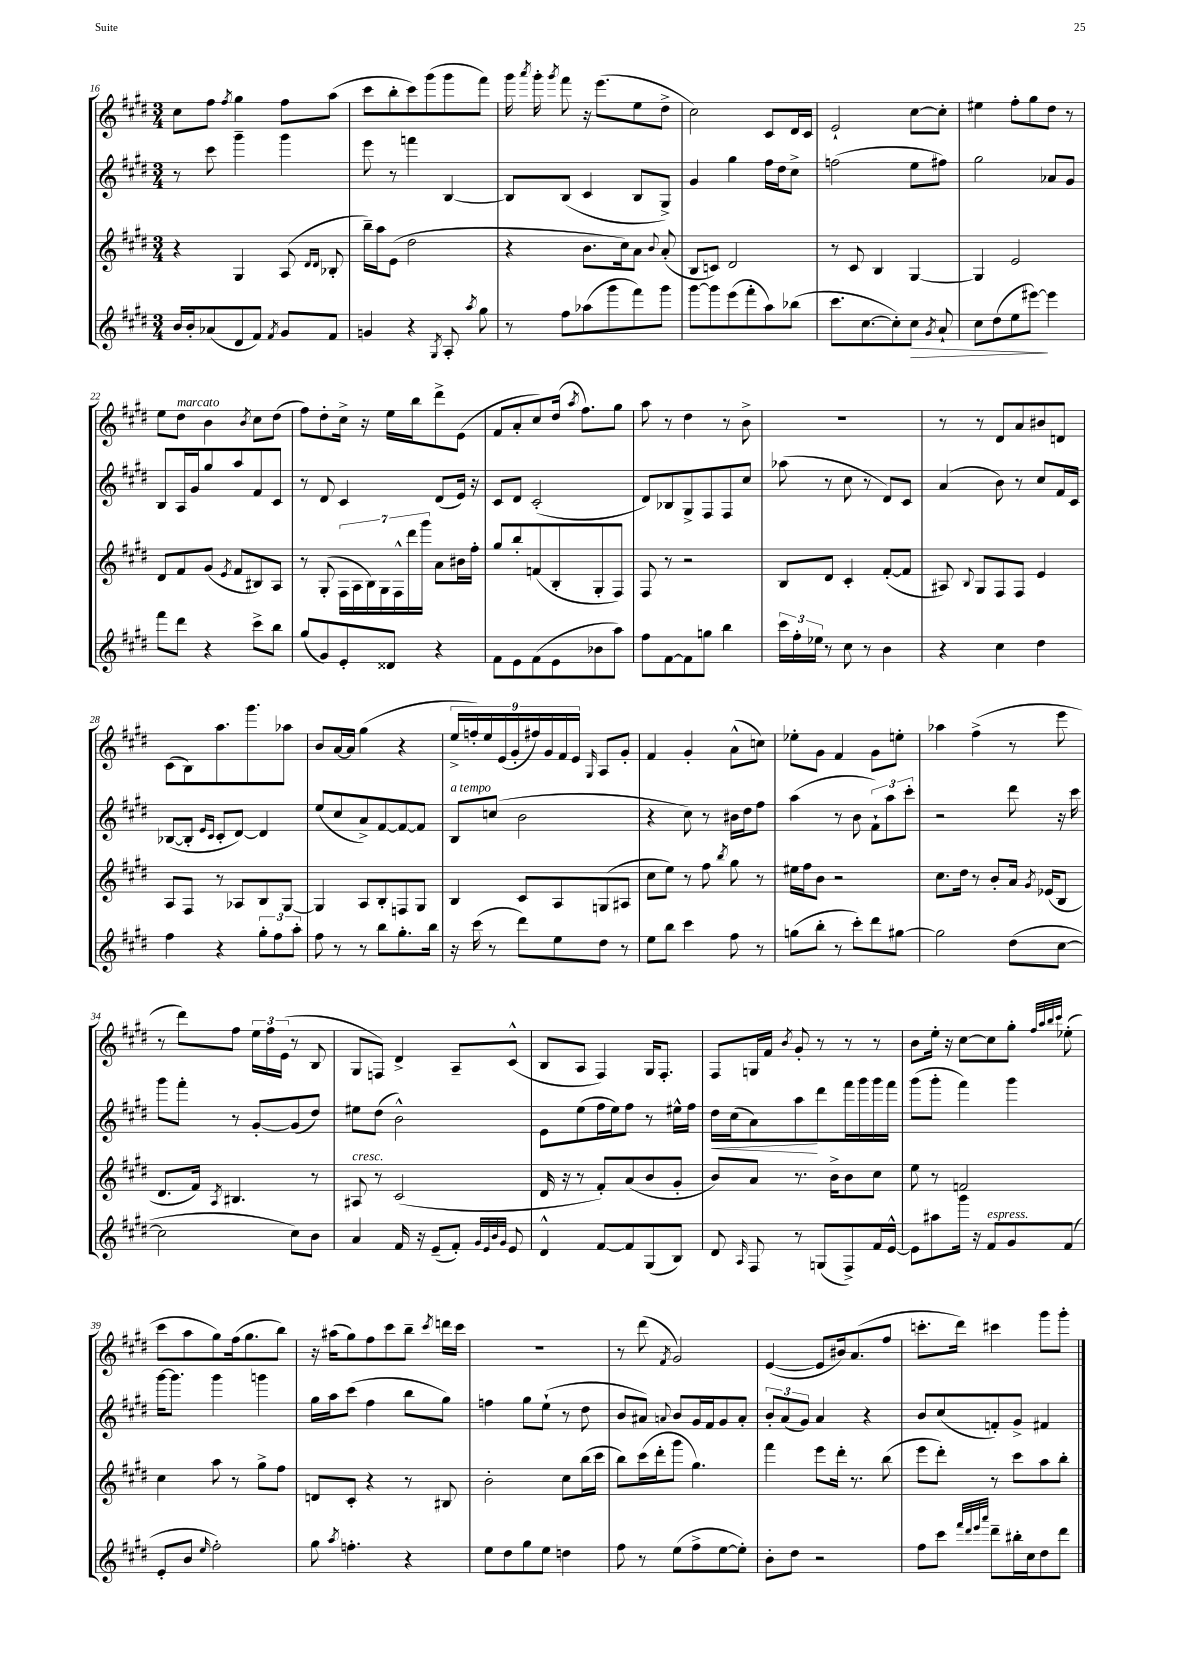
<<
\new StaffGroup <<
\new Staff = "s0" {
    \clef treble \key e \major \numericTimeSignature \time 3/4
    \autoBeamOff cis''8[ fis''8] \acciaccatura { fis''8 } gis''4 fis''8[ a''8]( |
    cis'''8[ b''8-. cis'''8) gis'''8( gis'''8 fis'''8]) |
    gis'''16 \acciaccatura { a'''8 } gis'''16-. \acciaccatura { gis'''8 } fis'''8 r16 e'''8.[( e''8 dis''8]-> |
    cis''2) cis'8[ dis'16 cis'16] |
    e'2-! cis''8[~ cis''8]-. |
    eis''4 fis''8[-. gis''8 dis''8] r8 |
    e''8[ dis''8]^\markup { \italic "marcato" } b'4 \acciaccatura { b'8 } cis''8[ dis''8]( |
    fis''8[) dis''8-. cis''16]-> r16 e''16[ b''16 dis'''8-> e'8]( |
    fis'8[ a'8-. cis''8) dis''16]( \acciaccatura { a''8 } fis''8.[) gis''8] |
    a''8 r8 dis''4 r8 b'8-> |
    R2. |
    r8 r8 dis'8[ a'8 bis'8 d'8] |
    cis'8[( b8) a''8. gis'''8. aes''8] |
    b'8[ a'16~ a'16] gis''4( r4 |
    \tuplet 9/8 { e''16[-> f''16-.) e''16 e'16( gis'16-. fis''16) gis'16 fis'16 e'16] } \grace { gis16 } a8[ gis'8]-. |
    fis'4 gis'4-. a'8[-^( c''8]) |
    ees''8[-. gis'8] fis'4 gis'8[ e''8]-. |
    aes''4 fis''4->( r8 e'''8 |
    r8 dis'''8[) fis''8] \tuplet 3/2 { e''16[ fis''16 e'16]( } r8 b8 |
    gis8[ f8]) dis'4-> a8[-- cis'8]-^( |
    b8[ a8] fis4) gis16[ fis8.]-. |
    fis8[ g16 fis'16] \acciaccatura { b'8 } gis'8-. r8 r8 r8 |
    b'8[ e''16]-. r16 cis''8[~ cis''8 gis''8]-. \grace { fis''32[ a''32 b''32 cis'''32] } ees''8-.( |
    cis'''8[ a''8 gis''8) fis''16( gis''8. b''8]) |
    r16 ais''16[( gis''8) fis''8 cis'''8 b''8]-- \acciaccatura { cis'''8 } d'''16[ cis'''16] |
    R2. |
    r8 dis'''8( \acciaccatura { fis'8 } gis'2) |
    e'4~( e'8[ bis'16) a'8.( fis''8] |
    c'''8.[-. dis'''16]) cis'''4 gis'''8[ gis'''8]-. \bar "|." |
}
\new Staff = "s1" {
    \clef treble \key e \major \numericTimeSignature \time 3/4
    \autoBeamOff r8 cis'''8 gis'''4-- gis'''4 |
    e'''8 r8 f'''4 b4~ |
    b8[ b8]( cis'4 b8[ gis8]->) |
    gis'4 gis''4 fis''16[ dis''16 cis''8]-> |
    f''2( e''8[ fis''8]) |
    gis''2 aes'8[ gis'8] |
    b8[ a16 gis'16 gis''8 a''8 fis'8 cis'8] |
    r8 dis'8 cis'4 dis'8[( e'16]) r16 |
    cis'8[ dis'8] cis'2-.( |
    dis'8[) bes8 gis8-> fis8 fis8 cis''8] |
    aes''8( r8 cis''8 r8 dis'8[) cis'8] |
    a'4( b'8) r8 cis''8[ fis'16 cis'16] |
    bes8[~( bes8]-. \grace { e'16[ cis'16] } cis'8[-. dis'8]~) dis'4 |
    e''8[( cis''8 a'8->) fis'8~ fis'8~ fis'8] |
    b8[^\markup { \italic "a tempo" } c''8]( b'2 |
    r4 cis''8) r8 bis'16[ dis''16 fis''8] |
    a''4( r8 b'8 \tuplet 3/2 { fis'8[-!) a''8 cis'''8]-. } |
    r2 dis'''8 r16 cis'''16 |
    gis'''8[ fis'''8]-. r8 gis'8[~-. gis'8( dis''8]) |
    eis''8[ dis''8]( b'2-^) |
    e'8[ e''8( fis''16 e''16) fis''8] r8 eis''16[-^ fis''16] |
    dis''16[\< cis''16( a'8) a''8\! dis'''8 fis'''16 gis'''16 gis'''16 fis'''16] |
    gis'''8[( gis'''8]-. fis'''4) gis'''4 |
    gis'''16[~ gis'''8.] gis'''4 g'''4 |
    gis''16[ a''16 cis'''8]( fis''4 b''8[ gis''8]) |
    f''4 gis''8[ e''8]-!( r8 dis''8 |
    b'8[ ais'8]) \appoggiatura { a'8 } b'8[ gis'16 fis'16 gis'8 a'8]-. |
    \tuplet 3/2 { b'8[-. a'8( gis'8]) } a'4 r4 |
    b'8[ cis''8( f'8-.) gis'8]-> fis'4 \bar "|." |
}
\new Staff = "s2" {
    \clef treble \key e \major \numericTimeSignature \time 3/4
    \autoBeamOff r4 gis4 a8( \grace { dis'16[ dis'16] } bes8-. |
    b''16[--) a''16 e'8]( dis''2 |
    r4 b'8.[ cis''16) a'8] \appoggiatura { b'8 } a'8-.( |
    b8[ c'8]) dis'2 |
    r8 cis'8 b4 gis4~ |
    gis4 e'2 |
    dis'8[ fis'8 gis'8]( \acciaccatura { e'8 } fis'8[ bis8) a8] |
    r8 gis8-.( \tuplet 7/4 { fis16[ a16 b16) gis16 fis16-^ dis'''16 gis'''16] } a'8[ bis'16 fis''16]-. |
    gis''8[ b''8-. f'8( b8-. gis8-. fis8]) |
    fis8 r8 r2 |
    b8[ dis'8] cis'4-. fis'8[~-.( fis'8] |
    ais8) \appoggiatura { b8 } gis8[ fis8 fis8] e'4 |
    a8[ fis8] r8 aes8[ b8 gis8]~ |
    gis4 a8[ b8-. f8 gis8] |
    b4 cis'8[ a8 g8( ais8] |
    cis''8[ e''8]) r8 fis''8 \acciaccatura { b''8 } gis''8 r8 |
    eis''16[ fis''16 b'8] r2 |
    cis''8.[ dis''16] r8 b'8[-. a'16] \acciaccatura { gis'8 } ees'16[( b8] |
    dis'8.[ fis'16]) \acciaccatura { a8 } bis4. r8 |
    ais8^\markup { \italic "cresc." } r8 cis'2( |
    dis'16 r16 r8 fis'8[-.) a'8( b'8 gis'8]-. |
    b'8[) a'8] r8. b'16[-> b'8 cis''8] |
    e''8 r8 f'2 |
    cis''4 a''8 r8 gis''8[-> fis''8] |
    d'8[ cis'8]-. r4 r8 bis8 |
    b'2-. cis''8[ b''16( cis'''16] |
    b''8[) cis'''16( dis'''16-. gis'''8] gis''4.) |
    fis'''4 e'''8[ dis'''16]-. r8. b''8( |
    e'''8[ dis'''8]-.) r8 cis'''8[ a''8 b''8]-. \bar "|." |
}
\new Staff = "s3" {
    \clef treble \key e \major \numericTimeSignature \time 3/4
    \autoBeamOff b'16[ b'16-. aes'8( dis'8 fis'8]) \acciaccatura { fis'8 } gis'8[ fis'8] |
    g'4 r4 \acciaccatura { gis8 } a8-. \acciaccatura { a''8 } gis''8 |
    r8 fis''8[ aes''8( gis'''8 fis'''8) gis'''8] |
    gis'''8[~ gis'''8 e'''8( fis'''8-. a''8) bes''8]( |
    cis'''8.[ cis''8.~ cis''8-.) cis''8]\> \acciaccatura { gis'8 } a'8-! |
    cis''8[ dis''8( e''8 eis'''8]~\!) eis'''4 |
    fis'''8[ dis'''8] r4 cis'''8[-> b''8] |
    gis''8[( gis'8) e'8-. disis'8] r4 |
    fis'8[ e'8 fis'8( e'8 bes'8 a''8]) |
    fis''8[ fis'8~ fis'8 g''8] b''4 |
    \tuplet 3/2 { cis'''16[ fis''16-. ees''16] } r8 cis''8 r8 b'4 |
    r4 cis''4 dis''4 |
    fis''4 r4 \tuplet 3/2 { gis''8[-. fis''8 a''8]-. } |
    fis''8 r8 r8 b''8[ gis''8.-. b''16] |
    r16 cis'''16( r8 dis'''8[) e''8 dis''8] r8 |
    e''8[ b''8] cis'''4 fis''8 r8 |
    g''8[( b''8]-. r8 cis'''8[-.) dis'''8 gis''8]~ |
    gis''2 dis''8[( cis''8]~ |
    cis''2 cis''8[) b'8] |
    a'4 fis'16 r16 e'8[--( fis'8]-.) \grace { gis'32[ e'32 b'32 gis'32] } e'8 |
    dis'4-^ fis'8[~ fis'8 gis8( b8]) |
    dis'8 \grace { a16 } fis8 r8 g8[( fis8->) fis'16 e'16]~-^ |
    e'8[ ais''8 gis'''16] r16 fis'8[^\markup { \italic "espress." } gis'8 fis'8]( |
    e'8[-. b'8] \grace { e''16 } fis''2-.) |
    gis''8 \acciaccatura { a''8 } f''4.-. r4 |
    e''8[ dis''8 gis''8 e''8] d''4 |
    fis''8 r8 e''8[( fis''8-> e''8~ e''8]-.) |
    b'8[-. dis''8] r2 |
    fis''8[ cis'''8] \grace { fis'''32[ dis'''32 e'''32 a'''32] } dis'''8[-- bis''16-. cis''16 dis''8 dis'''8] \bar "|." |
}
>>
>>
\layout { \context { \Score currentBarNumber = #16 } }
